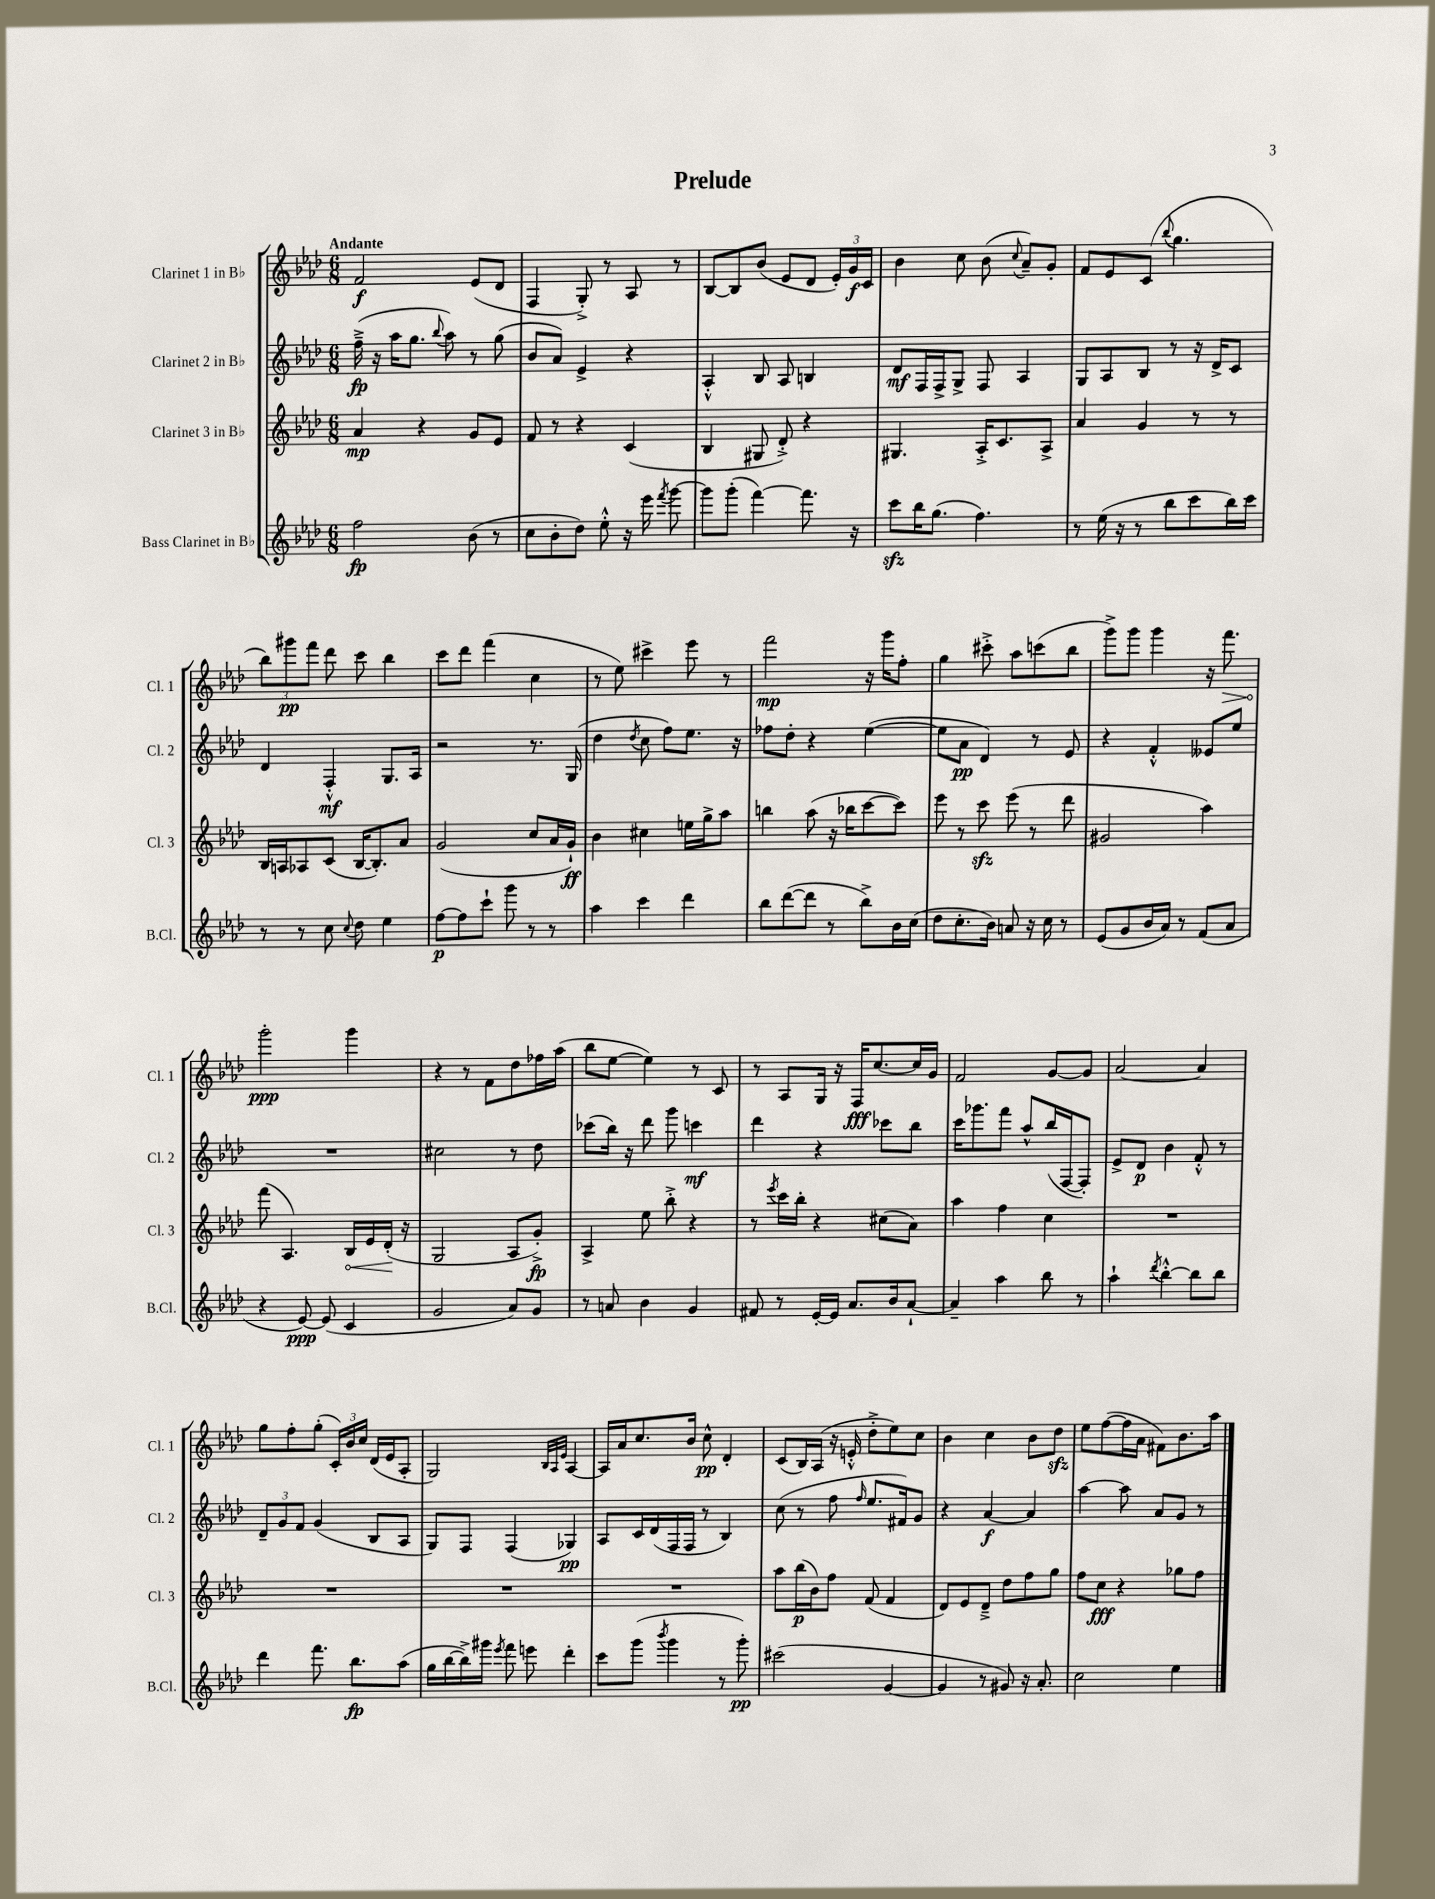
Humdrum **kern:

**kern	**dynam	**kern	**dynam	**kern	**dynam	**kern	**dynam
*part4	*part4	*part3	*part3	*part2	*part2	*part1	*part1
*staff4	*staff4	*staff3	*staff3	*staff2	*staff2	*staff1	*staff1
*I"Bass Clarinet in B♭	*	*I"Clarinet 3 in B♭	*	*I"Clarinet 2 in B♭	*	*I"Clarinet 1 in B♭	*
*I'B.Cl.	*	*I'Cl. 3	*	*I'Cl. 2	*	*I'Cl. 1	*
*clefG2	*	*clefG2	*	*clefG2	*	*clefG2	*
*k[b-e-a-d-]	*	*k[b-e-a-d-]	*	*k[b-e-a-d-]	*	*k[b-e-a-d-]	*
*M6/8	*	*M6/8	*	*M6/8	*	*M6/8	*
=1	=1	=1	=1	=1	=1	=1	=1
!	!	!	!	!	!	!LO:TX:a:B:t=Andante	!
2ff\	fp	4a-/	mp	(16ff~^\	fp	2f/	f
.	.	.	.	16r	.	.	.
.	.	.	.	16aa-\KL	.	.	.
.	.	.	.	8.gg\J	.	.	.
.	.	4r	.	.	.	.	.
.	.	.	.	8qqbb-/	.	.	.
.	.	.	.	8aa-\)	.	.	.
(8b-\	.	8g/L	.	8r	.	(8e-/L	.
8r	.	8e-/J	.	(8gg\	.	8d-/J	.
=2	=2	=2	=2	=2	=2	=2	=2
8cc\L	.	8f/	.	8b-/L	.	4F/	.
8b-'\	.	8r	.	8a-/J)	.	.	.
8dd-\J)	.	4r	.	4e-^/	.	8G'^/)	.
8ee-'^^\	.	.	.	.	.	8r	.
16r	.	(4c/	.	4r	.	8A-/	.
16eee-\	.	.	.	.	.	.	.
8qfff/	.	.	.	.	.	.	.
[8ggg\	.	.	.	.	.	8r	.
=3	=3	=3	=3	=3	=3	=3	=3
8ggg\L]	.	4B-/	.	4A-'^^/	.	[8B-/L	.
(8ggg'\J	.	.	.	.	.	8B-/]	.
[4fff\)	.	8G#X/	.	8B-/	.	(8b-/J	.
.	.	8d-'^/)	.	8A-/	.	8e-/L	.
8.fff\]	.	4r	.	4Bn/	.	8d-/J	.
.	.	.	.	.	.	24e-'/LL)	.
.	.	.	.	.	.	24g/	f
16r	.	.	.	.	.	.	.
.	.	.	.	.	.	24c/JJ	.
=4	=4	=4	=4	=4	=4	=4	=4
8ccczz\L	.	4.G#X/	.	8d-/L	mf	4b-\	.
16bb-\K	.	.	.	16F/L	.	.	.
(8.gg\J	.	.	.	16F^/J	.	.	.
.	.	.	.	8G^/J	.	8cc\	.
4.ff\)	.	16A-'^/KL	.	8F/	.	(8b-\	.
.	.	8.c/	.	.	.	.	.
.	.	.	.	.	.	8qqcc/	.
.	.	.	.	4A-/	.	8a-~/L)	.
.	.	8A-^/J	.	.	.	8g'/J	.
=5	=5	=5	=5	=5	=5	=5	=5
8r	.	4a-/	.	8G/L	.	8f/L	.
(16ee-\	.	.	.	8A-/	.	8e-/	.
16r	.	.	.	.	.	.	.
8r	.	4g/	.	8B-/J	.	(8c/J	.
.	.	.	.	.	.	8qqbb-/	.
8bb-\L	.	.	.	8r	.	4.gg\	.
8ccc\	.	8r	.	16r	.	.	.
.	.	.	.	16d-^/KL	.	.	.
16bb-\L)	.	8r	.	8c/J	.	.	.
16ccc\JJ	.	.	.	.	.	.	.
!!LO:LB:g=z
=6	=6	=6	=6	=6	=6	=6	=6
8r	.	16B-/LL	.	4d-/	.	12bb-\L)	.
.	.	16An/J	.	.	.	.	.
.	.	.	.	.	.	12ggg#X\	pp
8r	.	8A-X/	.	.	.	.	.
.	.	.	.	.	.	12fff\J	.
8cc\	.	(8c/J	.	4F'^^/	mf	8ddd-\	.
8qqcc/	.	.	.	.	.	.	.
8dd-\	.	[16B-/KL	.	.	.	8ccc\	.
.	.	8.B-'/])	.	.	.	.	.
4ee-\	.	.	.	8.G/L	.	4bb-\	.
.	.	8a-/J	.	.	.	.	.
.	.	.	.	16A-/Jk	.	.	.
=7	=7	=7	=7	=7	=7	=7	=7
[8ff\L	p	(2g/	.	2r	.	8ccc\L	.
8ff\]	.	.	.	.	.	8ddd-\J	.
8ccc`\J	.	.	.	.	.	(4fff\	.
8ggg\	.	.	.	.	.	.	.
8r	.	8cc/L	.	8.r	.	4cc\	.
8r	.	16a-/L	.	.	.	.	.
.	.	16g`/JJ)	ff	(16G/	.	.	.
=8	=8	=8	=8	=8	=8	=8	=8
4aa-\	.	4b-\	.	4dd-\	.	8r	.
.	.	.	.	.	.	8ee-\)	.
.	.	.	.	8qdd-/	.	.	.
4ccc\	.	4cc#X\	.	8cc\	.	4ccc#X^\	.
.	.	.	.	8ff\L)	.	.	.
4ddd-\	.	16een\LL	.	8.ee-\J	.	8eee-\	.
.	.	16gg^\J	.	.	.	.	.
.	.	8aa-\J	.	.	.	8r	.
.	.	.	.	16r	.	.	.
=9	=9	=9	=9	=9	=9	=9	=9
8bb-\L	.	4bbn\	.	8ff-X\L	.	2fff\	mp
([8ddd-\	.	.	.	8dd-'\J	.	.	.
8ddd-\J]	.	(8aa-\	.	4r	.	.	.
8r	.	16r	.	.	.	.	.
.	.	16bb-X\KL	.	.	.	.	.
8bb-^\L)	.	[8ccc\	.	([4ee-\	.	16r	.
.	.	.	.	.	.	16ggg\KL	.
16b-\L	.	8ccc\J])	.	.	.	8ff'\J	.
(16cc\JJ	.	.	.	.	.	.	.
=10	=10	=10	=10	=10	=10	=10	=10
8dd-\L	.	8eee-\	.	8ee-\L]	.	4gg\	.
8.cc'\	.	8r	.	8a-\J	pp	.	.
.	.	8ccczz\	.	4d-/)	.	8ccc#X'^\	.
16b-\Jk)	.	.	.	.	.	.	.
8an/	.	(8eee-\	.	.	.	8aa-\L	.
16r	.	8r	.	8r	.	(8cccn\	.
16cc\	.	.	.	.	.	.	.
8r	.	8ddd-\	.	8e-/	.	8bb-\J	.
=11	=11	=11	=11	=11	=11	=11	=11
(8e-/L	.	2g#X/	.	4r	.	8ggg^\L)	.
8g/	.	.	.	.	.	8ggg\J	.
16b-/L	.	.	.	4f'^^/	.	4ggg\	.
16a-/JJ)	.	.	.	.	.	.	.
8r	.	.	.	.	.	.	.
(8f/L	.	4aa-\)	.	8e--X/L	.	16r	.
!	!	!	!	!	!	!	!LO:HP:b
.	.	.	.	.	.	8.fff\	>
8a-/J	.	.	.	8ee-/J	.	.	.
!!LO:LB:g=z
=12	=12	=12	=12	=12	=12	=12	=12
4r	.	(8fff\	.	2.r	.	2ggg'\	ppp
.	.	4.A-/)	.	.	.	.	.
[8e-/)	ppp	.	.	.	.	.	.
(8e-/]	.	.	.	.	.	.	.
!	!	!	!LO:HP:b	!	!	!	!
4c/	.	16B-/LL	<	.	.	4ggg\	]
.	.	16e-/	.	.	.	.	.
.	.	(16d-'/JJ	.	.	.	.	.
.	.	16r	[	.	.	.	.
=13	=13	=13	=13	=13	=13	=13	=13
2g/	.	2G/	.	2cc#X\	.	4r	.
.	.	.	.	.	.	8r	.
.	.	.	.	.	.	8f\L	.
8a-/L)	.	8A-/L	.	8r	.	8dd-\	.
8g/J	.	8g'^/J)	fp	8dd-\	.	16ff-X\L	.
.	.	.	.	.	.	(16aa-\JJ	.
=14	=14	=14	=14	=14	=14	=14	=14
8r	.	4A-^/	.	(8ccc-X\L	.	8bb-\L	.
8an/	.	.	.	16bb-\Jk)	.	[8ee-\J	.
.	.	.	.	16r	.	.	.
4b-\	.	8ee-\	.	8ddd-\	.	4ee-\])	.
.	.	8bb-'^\	.	8ggg\	.	.	.
4g/	.	4r	.	4cccn\	mf	8r	.
.	.	.	.	.	.	8c/	.
=15	=15	=15	=15	=15	=15	=15	=15
8f#X/	.	8r	.	4ddd-\	.	8r	.
.	.	8qeee-/	.	.	.	.	.
8r	.	16ccc\LL	.	.	.	8A-/L	.
.	.	16bb-'\JJ	.	.	.	.	.
[16e-'/LL	.	4r	.	4r	.	16G/Jk	.
16e-/JJ]	.	.	.	.	.	16r	.
8.a-/L	.	.	.	.	.	16F/KL	fff
.	.	.	.	.	.	[8.cc/	.
.	.	(8cc#X\L	.	8ccc-X\L	.	.	.
16b-/k	.	.	.	.	.	.	.
[8a-`/J	.	8a-\J)	.	8bb-\J	.	16cc/L]	.
.	.	.	.	.	.	16g/JJ	.
=16	=16	=16	=16	=16	=16	=16	=16
4a-~/]	.	4aa-\	.	16ccc\KL	.	2f/	.
.	.	.	.	8.ggg-X\	.	.	.
4aa-\	.	4ff\	.	8fff\J	.	.	.
.	.	.	.	8aa-^^/L	.	.	.
8bb-\	.	4cc\	.	(16bb-/L	.	[8g/L	.
.	.	.	.	[16F/J	.	.	.
8r	.	.	.	8F'/J])	.	8g/J]	.
=17	=17	=17	=17	=17	=17	=17	=17
4aa-`\	.	2.r	.	8e-^/L	.	[2a-/	.
.	.	.	.	8d-/J	p	.	.
8qddd-/	.	.	.	.	.	.	.
[4bb-'^^\	.	.	.	4b-\	.	.	.
8bb-\L]	.	.	.	8f'^^/	.	4a-/]	.
8bb-\J	.	.	.	8r	.	.	.
!!LO:LB:g=z
=18	=18	=18	=18	=18	=18	=18	=18
4ddd-\	.	2.r	.	12d-~/L	.	8gg\L	.
.	.	.	.	12g/	.	.	.
.	.	.	.	.	.	8ff'\	.
.	.	.	.	12f/J	.	.	.
8.fff\	.	.	.	(4g/	.	(8gg'\J	.
.	.	.	.	.	.	24c'/LL)	.
.	.	.	.	.	.	24b-/	.
8.bb-\L	fp	.	.	.	.	.	.
.	.	.	.	.	.	24cc/JJ	.
.	.	.	.	8B-/L	.	(16d-/LL	.
.	.	.	.	.	.	16e-/J	.
(8aa-\J	.	.	.	8A-/J	.	8A-'/J	.
=19	=19	=19	=19	=19	=19	=19	=19
16gg\LL	.	2.r	.	8G/L)	.	2G/)	.
[16bb-\	.	.	.	.	.	.	.
16bb-^\])	.	.	.	8F/J	.	.	.
16ggg#X\JJ	.	.	.	.	.	.	.
8qeee-/	.	.	.	.	.	.	.
8fff\	.	.	.	(4F/	.	.	.
8eeen\	.	.	.	.	.	.	.
.	.	.	.	.	.	32qqB-/LLL	.
.	.	.	.	.	.	32qqA-/	.
.	.	.	.	.	.	32qqe-/JJJ	.
4ddd-'\	.	.	.	4G-X/)	pp	[4A-/	.
=20	=20	=20	=20	=20	=20	=20	=20
8ccc\L	.	2.r	.	8A-/L	.	16A-/LL]	.
.	.	.	.	.	.	16a-/J	.
(8ggg\J	.	.	.	16c/L	.	8.cc/	.
.	.	.	.	(16d-/	.	.	.
8qbbb-/	.	.	.	.	.	.	.
4ggg\	.	.	.	16F/	.	.	.
.	.	.	.	16F/JJ	.	16b-/Jk	.
.	.	.	.	8r	.	8cc^^\	pp
8r	.	.	.	4B-/)	.	4d-'/	.
8ggg'\)	pp	.	.	.	.	.	.
=21	=21	=21	=21	=21	=21	=21	=21
(2ccc#X\	.	8aa-\L	.	(8cc\	.	(8c/L	.
.	.	(16bb-\L	p	8r	.	16B-/L)	.
.	.	16b-\J)	.	.	.	(16A-/JJ	.
.	.	8ff\J	.	8ff\	.	16r	.
.	.	.	.	.	.	16en'^^/	.
.	.	.	.	16qqff/	.	.	.
.	.	(8f/	.	8.ee-/L	.	8dd-'^\L	.
[4g/	.	4f/	.	.	.	8ee-\)	.
.	.	.	.	16f#X/k)	.	.	.
.	.	.	.	8g/J	.	8cc\J	.
=22	=22	=22	=22	=22	=22	=22	=22
4g/]	.	8d-/L)	.	4r	.	4b-\	.
.	.	8e-/	.	.	.	.	.
8r	.	8d-~^/J	.	[4a-/	f	4cc\	.
8g#X/)	.	8dd-\L	.	.	.	.	.
16r	.	8ff\	.	4a-/]	.	8b-\L	.
8.a-'/	.	.	.	.	.	.	.
.	.	8gg\J	.	.	.	8dd-zz\J	.
=23	=23	=23	=23	=23	=23	=23	=23
2cc\	.	8ff\L	.	[4aa-\	.	8ee-\L	.
.	.	8cc\J	fff	.	.	([8ff\	.
.	.	4r	.	8aa-\]	.	16ff\L]	.
.	.	.	.	.	.	16a-\JJ	.
.	.	.	.	8a-/L	.	8f#X\L)	.
4ee-\	.	8gg-X\L	.	8g/J	.	8.b-\	.
.	.	8ff\J	.	8r	.	.	.
.	.	.	.	.	.	16aa-\Jk	.
==	==	==	==	==	==	==	==
*-	*-	*-	*-	*-	*-	*-	*-
